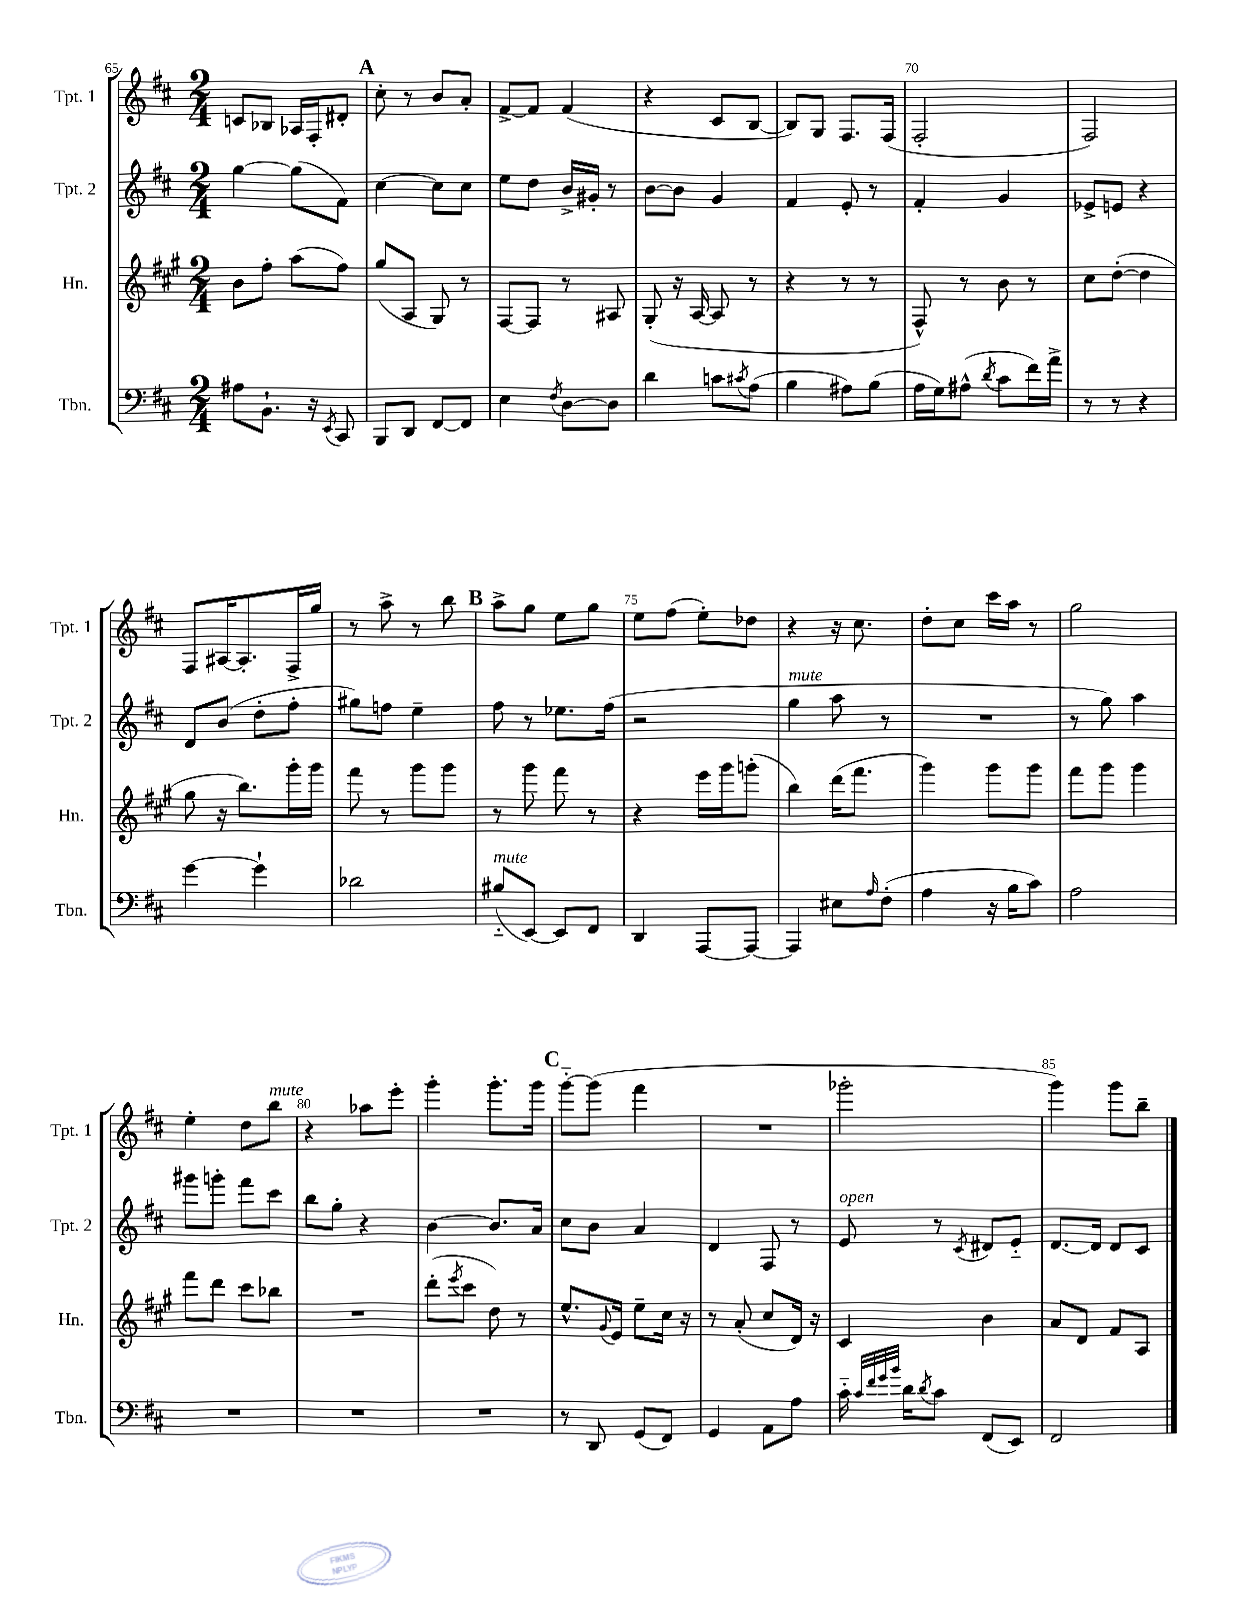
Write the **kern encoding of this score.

**kern	**kern	**kern	**kern
*staff4	*staff3	*staff2	*staff1
*clefF4	*clefG2	*clefG2	*clefG2
*k[f#c#]	*k[f#c#g#]	*k[f#c#]	*k[f#c#]
*M2/4	*M2/4	*M2/4	*M2/4
8A#\L	8b\L	[4gg\	8c/L
8.BB`\J	8ff#'\J	.	8B-/J
.	(8aa\L	(8gg\]L	16A-/LL
16r	.	.	16F#'/J
8qEE/	.	.	.
8CC#/	8ff#\J)	8f#\J)	8d#'/J
=	=	=	=
8BBB/L	(8gg#/L	[4cc#\	8cc#'\
8DD/J	8A/J	.	8r
[8FF#/L	8G#/)	8cc#\]L	8b/L
8FF#/]J	8r	8cc#\J	8a'/J
=	=	=	=
4E\	[8F#/L	8ee\L	[8f#^/L
.	8F#/]J	8dd\J	8f#/]J
8qF#/	.	.	.
[8D\L	8r	16b^/LL	(4f#/
.	.	16g#'/JJ	.
8D\]J	8A#/	8r	.
=	=	=	=
4d\	(8G#'/	[8b\L	4r
.	16r	8b\]J	.
.	[16A/	.	.
8c\L	8A/]	4g/	8c#/L
8qc#/	.	.	.
(8A\J	8r	.	[8B/J
=	=	=	=
4B\	4r	4f#/	8B/]L)
.	.	.	8G/J
8A#\L)	8r	8e'/	8.F#/L
(8B\J	8r	8r	.
.	.	.	(16F#/Jk
=	=	=	=
16A\LL	8F#^^/)	4f#'/	2F#'/
16G\J)	.	.	.
(8A#^^\J	8r	.	.
8qd/	.	.	.
8c#\L	8b\	4g/	.
16f#\L)	8r	.	.
16a^\JJ	.	.	.
=	=	=	=
8r	8cc#\L	8e-^/L	2F#/)
8r	([8dd'\J	8e/J	.
4r	4dd\]	4r	.
=	=	=	=
[4g\	8gg#\	8d/L	8F#/L
.	16r	(8b/J	[16A#/K
.	8.bb\L)	.	8.A#'/]
4g`\]	.	8dd'\L	.
.	16ggg#'\L	8ff#'\J	16F#^/L
.	16ggg#\JJ	.	16gg/JJ
=	=	=	=
2d-\	8fff#\	8gg#\L)	8r
.	8r	8ff\J	8aa^\
.	8ggg#\L	4ee~\	8r
.	8ggg#\J	.	8bb\
=	=	=	=
(8B#'~/L	8r	8ff#\	8aa^\L
[8EE/J)	8ggg#\	8r	8gg\J
8EE/]L	8fff#\	8.ee-\L	8ee\L
8FF#/J	8r	.	8gg\J
.	.	(16ff#\Jk	.
=	=	=	=
4DD/	4r	2r	8ee\L
.	.	.	(8ff#\J
[8AAA/L	16eee\LL	.	8ee'\L)
.	16ggg#\J	.	.
8AAA/_J	(8ggg'\J	.	8dd-\J
=	=	=	=
4AAA/]	4bb\)	4gg\	4r
8E#\L	(16ddd\LK	8aa\	16r
.	8.fff#\J	.	8.cc#\
16qqA/	.	.	.
(8F#'\J	.	8r	.
=	=	=	=
4A\	4ggg#\)	2r	8dd'\L
.	.	.	8cc#\J
16r	8ggg#\L	.	16ccc#\LL
16B\LK	.	.	16aa\JJ
8c#\J)	8ggg#\J	.	8r
=	=	=	=
2A\	8fff#\L	8r	2gg\
.	8ggg#\J	8gg\)	.
.	4ggg#\	4aa\	.
=	=	=	=
2r	8fff#\L	8ggg#\L	4ee'\
.	8ddd\J	8ggg'\J	.
.	8ccc#\L	8fff#\L	8dd\L
.	8bb-\J	8ccc#\J	8bb\J
=	=	=	=
2r	2r	8bb\L	4r
.	.	8gg'\J	.
.	.	4r	8aa-\L
.	.	.	8eee'\J
=	=	=	=
2r	(8ddd'\L	[4b\	4ggg'\
.	8qeee/	.	.
.	8ccc#\J	.	.
.	8dd\)	8.b/]L	8.ggg'\L
.	8r	.	.
.	.	16a/Jk	16ggg\Jk
=	=	=	=
8r	8.ee^^/L	8cc#\L	[8ggg'~\L
8DD/	.	8b\J	(8ggg\]J
.	8qqg#/	.	.
.	16e/Jk	.	.
(8GG/L	8ee~\L	4a/	4fff#\
8FF#/J)	16cc#\Jk	.	.
.	16r	.	.
=	=	=	=
4GG/	8r	4d/	2r
.	(8a'/	.	.
8AA\L	8cc#/L	8F#/	.
8A\J	16d/Jk)	8r	.
.	16r	.	.
=	=	=	=
16c#'~\	4c#/	8e/	2ggg-'\
32qqc#/LLL	.	.	.
32qqf#/	.	.	.
32qqg/	.	.	.
32qqb/JJJ	.	.	.
16d\LK	.	.	.
8qd/	.	.	.
8c#\J	.	8r	.
.	.	8qc#/	.
(8FF#/L	4b\	8d#/L	.
8EE/J)	.	8e'~/J	.
=	=	=	=
2FF#/	8a/L	[8.d/L	4ggg\)
.	8d/J	.	.
.	.	16d/]Jk	.
.	8f#/L	8d/L	8ggg\L
.	8A/J	8c#/J	8bb~\J
==	==	==	==
*-	*-	*-	*-
